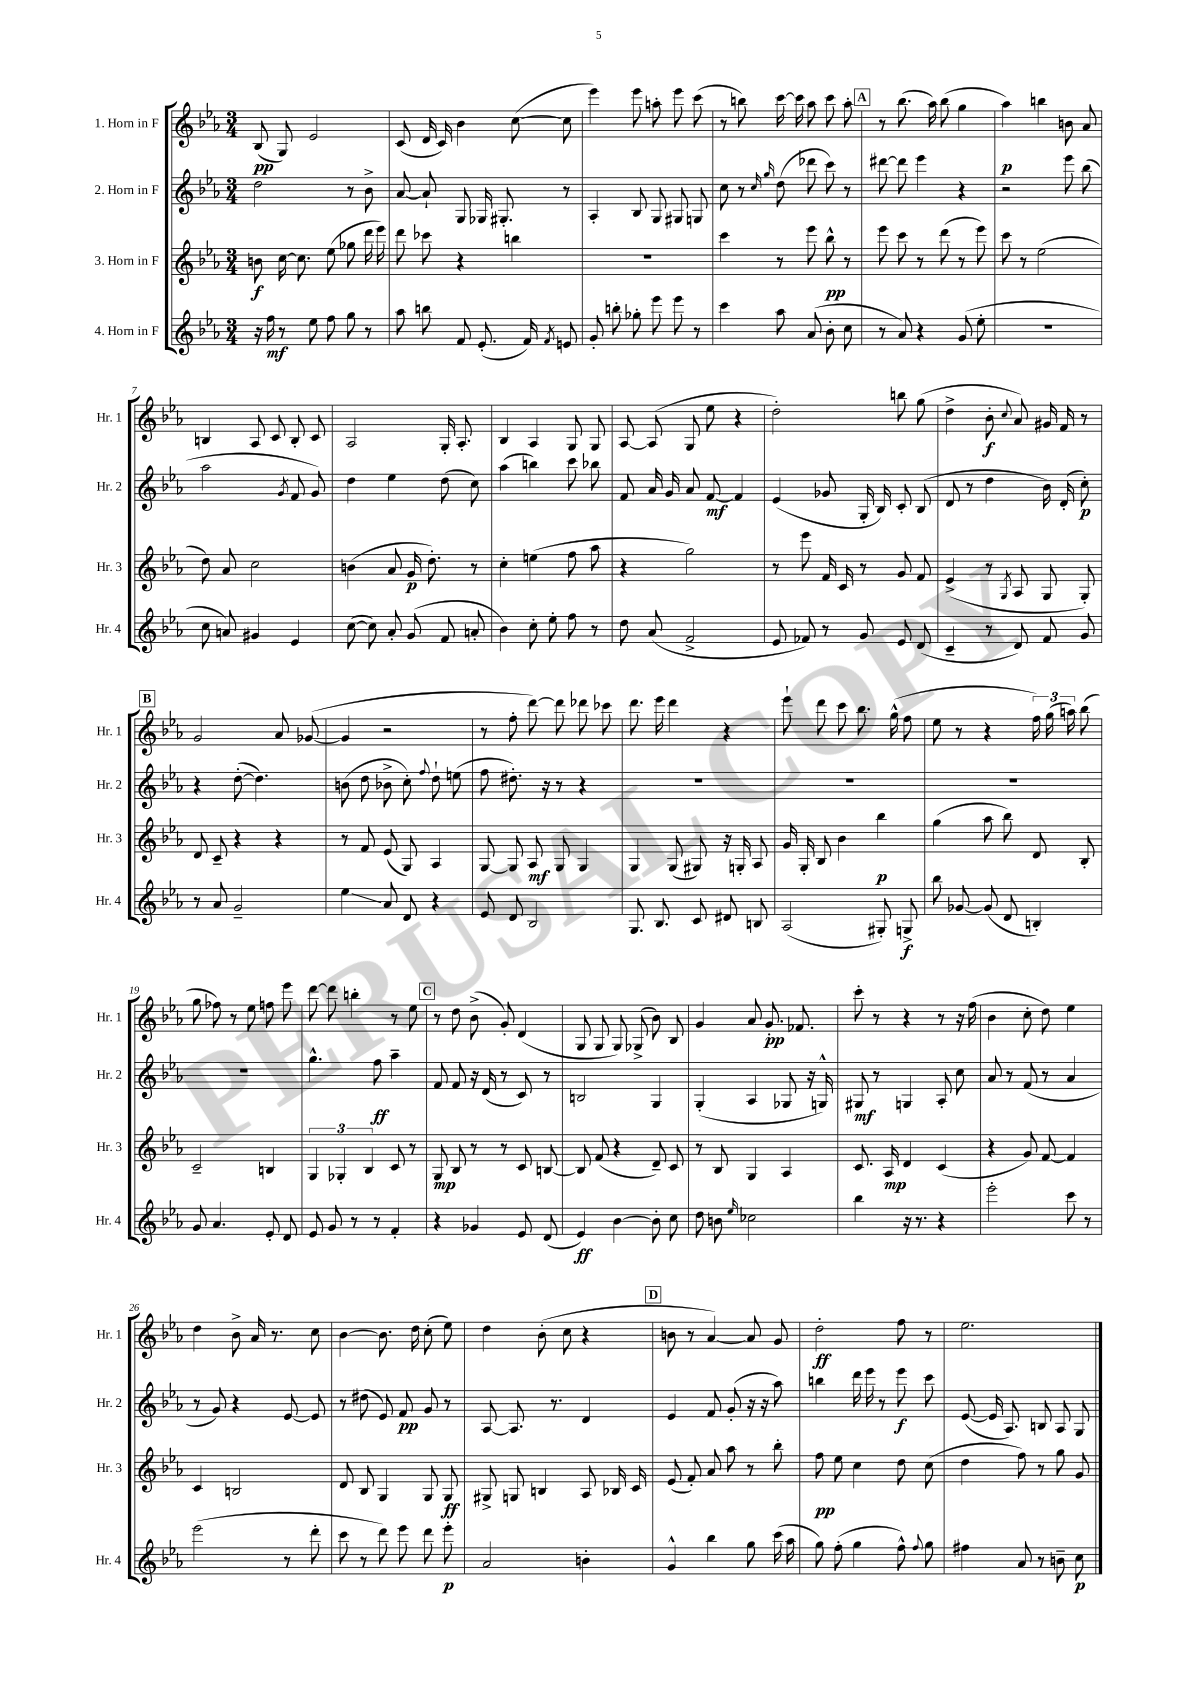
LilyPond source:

<<
\new StaffGroup <<
\new Staff = "s0" \with { instrumentName = "1. Horn in F" shortInstrumentName = "Hr. 1" } {
    \clef treble \key ees \major \numericTimeSignature \time 3/4
    \autoBeamOff bes8\pp( g8) ees'2 |
    c'8( d'16 c'16) bes'4 c''8~( c''8 |
    ees'''4) ees'''8 a''8-. ees'''8 c'''8( |
    r8 b''8) c'''16~ c'''16 aes''8 c'''8 aes''8-. |
    \mark \markup { \box "A" } r8 bes''8.( aes''16) bes''8( g''4 |
    aes''4\p) b''4 b'8 aes'8 |
    b4 aes8 c'8 b8-. c'8 |
    aes2 g16-. aes8.-. |
    bes4 aes4 g8 g8 |
    aes8~ aes8( g8 ees''8 r4 |
    d''2-.) b''8 g''8( |
    d''4-> bes'8-.\f \appoggiatura { c''8 } aes'8) gis'16 f'16 r8 |
    \mark \markup { \box "B" } g'2 aes'8 ges'8~( |
    ges'4 r2 |
    r8 f''8-. d'''8~) d'''8 des'''8 ces'''8 |
    d'''8. ees'''16 d'''4 r4 |
    ees'''8-! d'''8 c'''8 bes''8. g''16-^( f''8 |
    ees''8 r8 r4 \tuplet 3/2 { f''16) g''16( a''16) } bes''8( |
    g''8 fes''8) r8 ees''8 f''8 ees'''8 |
    d'''8~ d'''8 b''4-. r8 ees''8 |
    \mark \markup { \box "C" } r8 d''8 bes'8->( g'8-.) d'4( |
    g8 g8 g8) ges8->( bes'8) bes8 |
    g'4 aes'8 g'8.-.\pp fes'8. |
    c'''8-. r8 r4 r8 r16 f''16( |
    bes'4 c''8-. d''8) ees''4 |
    d''4 bes'8-> aes'16 r8. c''8 |
    bes'4~ bes'8. d''16 c''8-.( ees''8) |
    d''4 bes'8-.( c''8 r4 |
    \mark \markup { \box "D" } b'8 r8 aes'4~) aes'8 g'8 |
    d''2-.\ff f''8 r8 |
    ees''2. \bar "|." |
}
\new Staff = "s1" \with { instrumentName = "2. Horn in F" shortInstrumentName = "Hr. 2" } {
    \clef treble \key ees \major \numericTimeSignature \time 3/4
    \autoBeamOff d''2 r8 bes'8-> |
    aes'8~ aes'8-! g8 ges16 gis8.-. r8 |
    aes4-. bes8 g8 gis8 g8 |
    c''8 r8 \grace { c''16 g''16 } d''8( des'''8 c'''8) r8 |
    \mark \markup { \box "A" } dis'''8~ dis'''8 ees'''4 r4 |
    r2 ees'''8 bes''8( |
    aes''2 \acciaccatura { g'8 } f'8 g'8) |
    d''4 ees''4 d''8( c''8) |
    aes''4( b''4) c'''8 bes''8 |
    f'8 aes'16 g'16 aes'8 f'8~\mf f'4 |
    ees'4( ges'8 g16-. bes16) c'8-. bes8( |
    d'8 r8 d''4 bes'16) d'16-.( c''8-.\p) |
    \mark \markup { \box "B" } r4 d''8~-.( d''4.) |
    b'8( d''8 bes'8-> c''8-.) \appoggiatura { f''8 } d''8-! e''8( |
    f''8 dis''8.-.) r16 r8 r4 |
    R2. |
    R2. |
    R2. |
    R2. |
    g''4.-^ f''8\ff aes''4-- |
    \mark \markup { \box "C" } f'8 f'8 r16 d'16( r8 c'8) r8 |
    b2 g4 |
    g4-.( aes4 ges8 r16 g16-^) |
    gis8\mf r8 g4 aes8-. c''8 |
    aes'8 r8 f'8( r8 aes'4 |
    r8 g'8) r4 ees'8~ ees'8 |
    r8 dis''8( ees'8) f'8\pp g'8 r8 |
    aes8~ aes8. r8. d'4 |
    \mark \markup { \box "D" } ees'4 f'8 g'8-.( r16 r16 aes''8) |
    b''4 d'''16 ees'''16 r8 ees'''8\f c'''8 |
    ees'8~( ees'16 aes8.) b8 aes8 g8 \bar "|." |
}
\new Staff = "s2" \with { instrumentName = "3. Horn in F" shortInstrumentName = "Hr. 3" } {
    \clef treble \key ees \major \numericTimeSignature \time 3/4
    \autoBeamOff b'8\f c''16~ c''8. ees''8( ges''8 d'''16 ees'''16) |
    d'''8 ces'''8 r4 b''4 |
    R2. |
    c'''4 r8 ees'''8 bes''8-^\pp r8 |
    \mark \markup { \box "A" } ees'''8 c'''8 r8 d'''8( r8 ees'''8) |
    c'''8 r8 ees''2( |
    d''8) aes'8 c''2 |
    b'4( aes'8 g'16\p d''8.-.) r8 |
    c''4-. e''4( f''8 aes''8 |
    r4 g''2) |
    r8 ees'''8 f'16 c'16 r8 g'8 f'8 |
    ees'4->( r8 \acciaccatura { g8 } aes8 g8 g8-.) |
    \mark \markup { \box "B" } d'8 c'8-- r4 r4 |
    r8 f'8 ees'8( g8) aes4 |
    g8~ g8 aes8\mf g8 g4 |
    g4 g8( gis8) r16 g16-. aes8 |
    g'16 g16-. bes8 bes'4 bes''4\p |
    g''4( aes''8 bes''8) d'8 bes8-. |
    c'2-- b4 |
    \tuplet 3/2 { g4 ges4-. bes4 } c'8 r8 |
    \mark \markup { \box "C" } g8\mp bes8 r8 r8 c'8 b8~ |
    b8 f'8( r4 d'8--) c'8 |
    r8 bes8 g4 aes4 |
    c'8. aes16\mp d'4 c'4( |
    r4 g'8) f'8~ f'4 |
    c'4 b2 |
    d'8 bes8 g4 g8 g8\ff |
    gis8-> g8 b4 aes8 bes16 c'16 |
    \mark \markup { \box "D" } ees'8( f'8-.) aes'8 aes''8 r8 bes''8-. |
    f''8\pp ees''8 c''4 d''8 c''8( |
    d''4 f''8) r8 g''8 g'8 \bar "|." |
}
\new Staff = "s3" \with { instrumentName = "4. Horn in F" shortInstrumentName = "Hr. 4" } {
    \clef treble \key ees \major \numericTimeSignature \time 3/4
    \autoBeamOff r16 f''16\mf r8 ees''8 f''8 g''8 r8 |
    aes''8 b''8 f'8 ees'8.-.( f'16) \acciaccatura { f'8 } e'8 |
    g'8-. b''8-. ges''8-. ees'''8 ees'''8 r8 |
    c'''4 aes''8 aes'8( bes'8-. c''8 |
    \mark \markup { \box "A" } r8 aes'8) r4 g'8( ees''8-. |
    R2. |
    c''8 a'8) gis'4 ees'4 |
    c''8~( c''8) aes'8-. g'8( f'8 a'8-. |
    bes'4) c''8-. ees''8-. f''8 r8 |
    d''8 aes'8( f'2-> |
    ees'8 fes'8) r8 g'8 ees'8 d'8( |
    c'4-- r8 d'8) f'8 g'8 |
    \mark \markup { \box "B" } r8 aes'8 g'2-- |
    ees''4\glissando aes'8 d'8 r4 |
    ees'8 d'8 bes2 |
    g8. bes8. c'8 dis'8 b8 |
    aes2( gis8-.) g8->\f |
    bes''8 ges'8~ ges'8( d'8 b4-.) |
    g'8 aes'4. ees'8-. d'8 |
    ees'8 g'8 r8 r8 f'4-. |
    \mark \markup { \box "C" } r4 ges'4 ees'8 d'8( |
    ees'4\ff) bes'4~ bes'8-. c''8 |
    d''8 b'8 \grace { ees''16 } ces''2 |
    bes''4 r16 r8. r4 |
    ees'''2-. c'''8 r8 |
    ees'''2( r8 d'''8-. |
    c'''8 r8 d'''8) ees'''8 d'''8 ees'''8-.\p |
    aes'2 b'4-. |
    \mark \markup { \box "D" } g'4-^ bes''4 g''8 c'''16( aes''16 |
    g''8) f''8-.( g''4 f''8-^) \appoggiatura { f''8 } g''8 |
    fis''4 aes'8 r8 b'8-- c''8\p \bar "|." |
}
>>
>>
